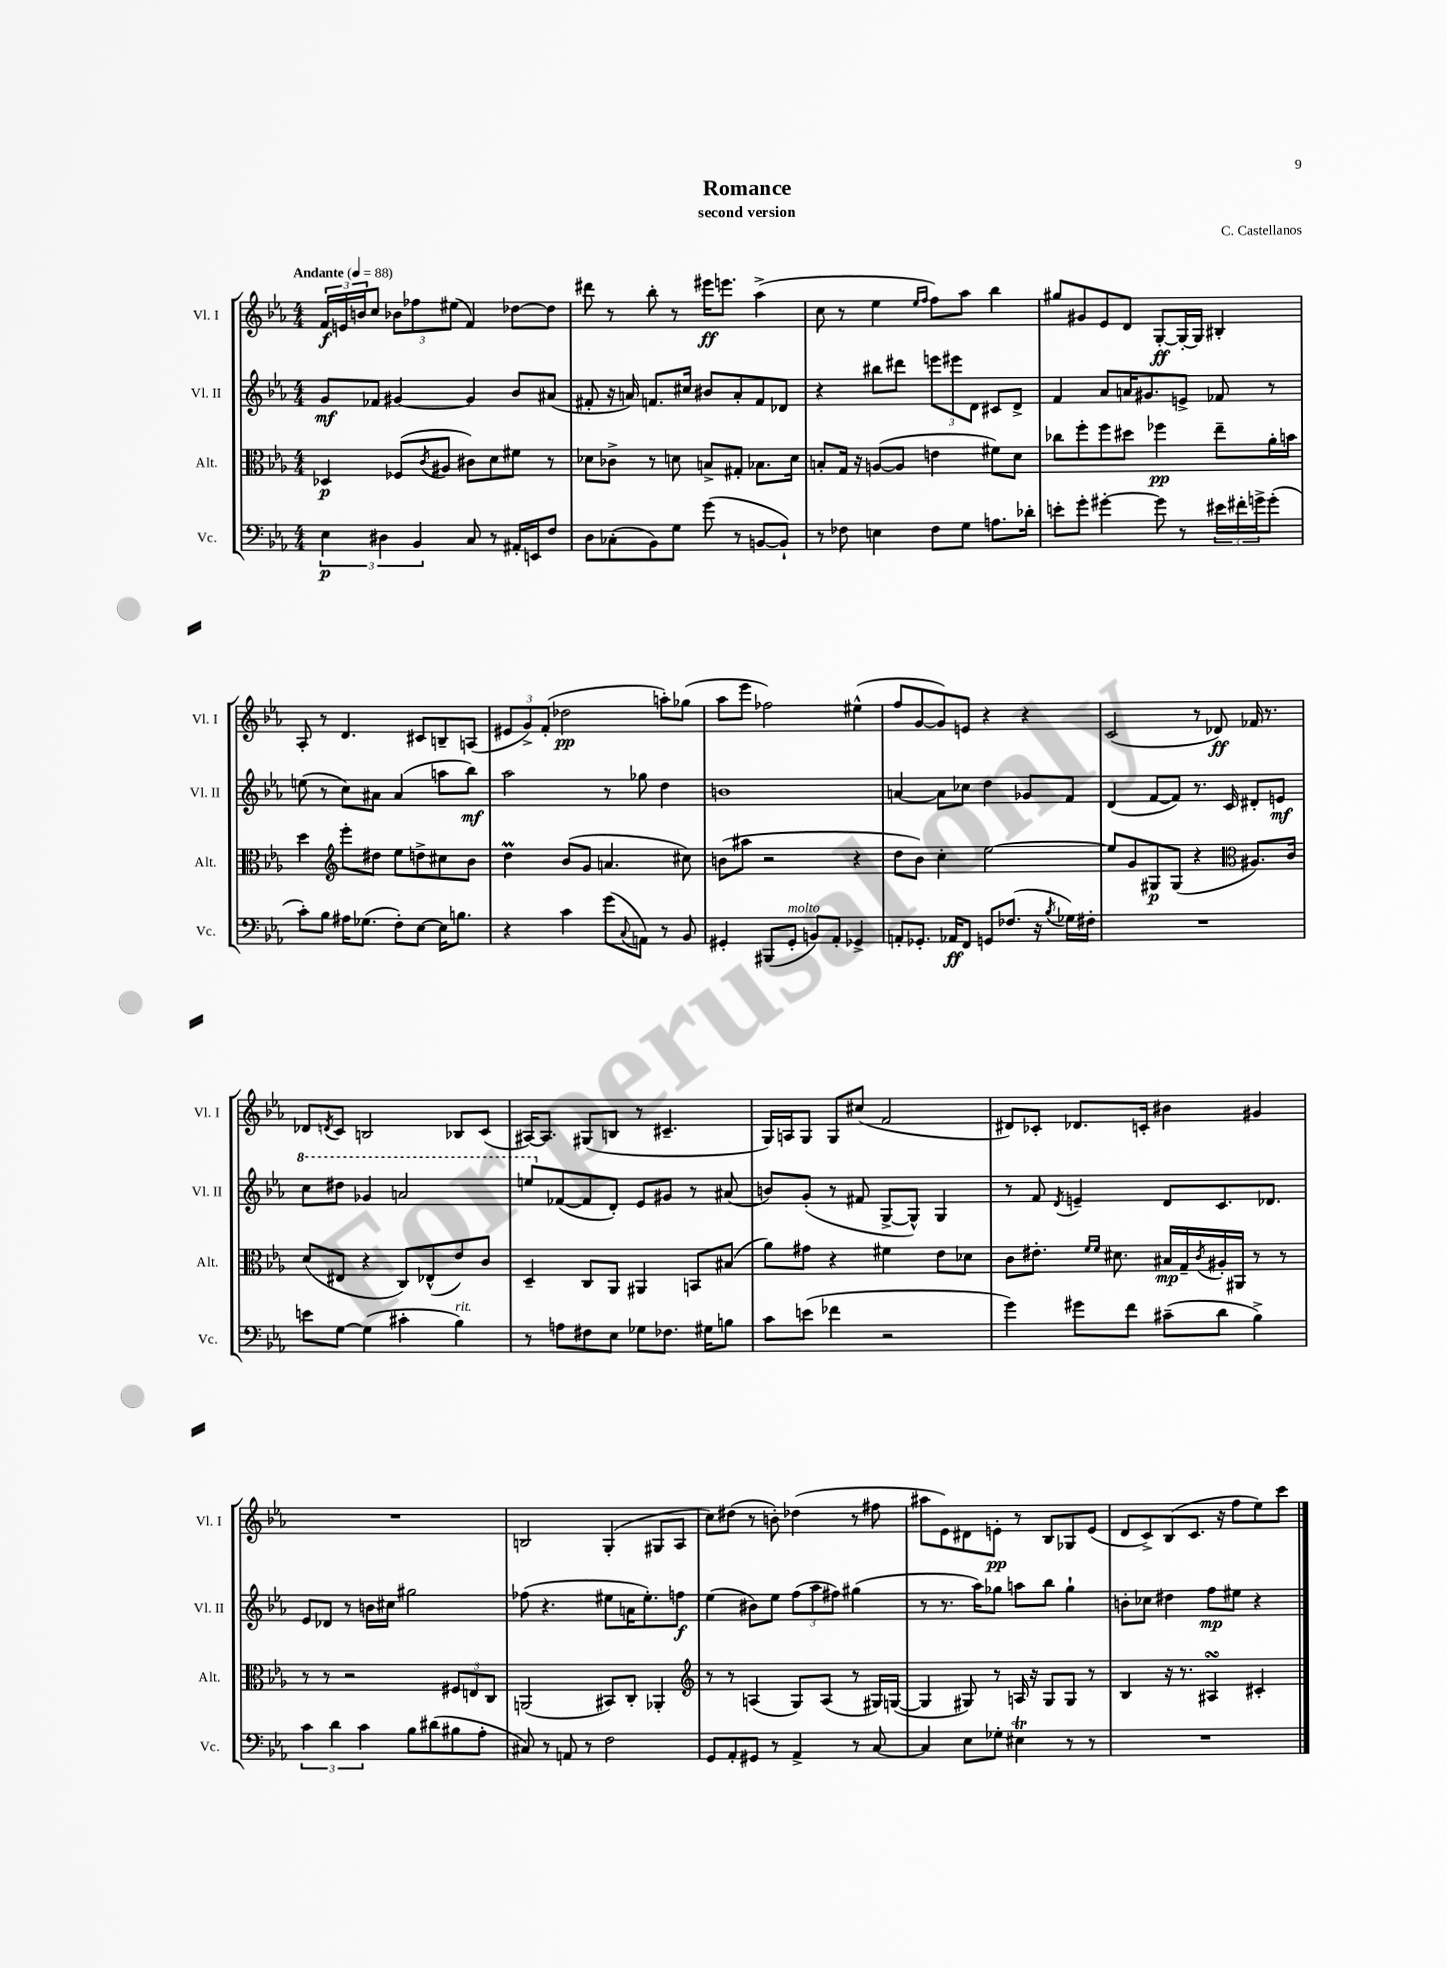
\header { title = "Romance" composer = "C. Castellanos" subtitle = "second version" }
<<
\new StaffGroup <<
\new Staff = "s0" \with { instrumentName = "Vl. I" shortInstrumentName = "Vl. I" } {
    \clef treble \key ees \major \numericTimeSignature \time 4/4 \tempo "Andante" 4 = 88
    \tuplet 3/2 { f'16\f e'16 b'16 } c''8 \tuplet 3/2 { bes'8 fes''8 eis''8( } f'4) des''8~ des''8 |
    dis'''8 r8 bes''8-. r8 eis'''16\ff e'''8. aes''4->( |
    c''8 r8 ees''4 \grace { ees''16 f''16 } f''8) aes''8 bes''4 |
    gis''8 gis'8 ees'8 d'8 g8~-.\ff g16~-. g16 bis4-. |
    aes8-. r8 d'4. cis'8 b8-- a8( |
    \tuplet 3/2 { eis'8 g'8->) f'8-.( } des''2\pp a''8-.) ges''8( |
    aes''8 ees'''8 fes''2) eis''4-^( |
    f''8 g'8~ g'8) e'8 r4 r4 |
    c'2( r8 des'8\ff) fes'16 r8. |
    des'8 \acciaccatura { d'8 } c'8 b2 bes8 c'8( |
    ais16~) ais8. gis8( b8 r8 cis'4.-- |
    g16) a16 g8 g8 cis''8( f'2 |
    dis'8) ces'8-. des'8. c'16-. bis'4 gis'4 |
    R1 |
    b2 g4-.( gis8 aes8 |
    c''8) dis''8( r8 b'8-.) des''4( r8 fis''8 |
    ais''8 ees'8) dis'8 e'8-.\pp r8 bes8 ges8 e'8( |
    d'8 c'8->) bes8( c'8. r16 f''8 ees''8) c'''8 \bar "|." |
}
\new Staff = "s1" \with { instrumentName = "Vl. II" shortInstrumentName = "Vl. II" } {
    \clef treble \key ees \major \numericTimeSignature \time 4/4
    g'8\mf fes'8 gis'4~ gis'4 bes'8 ais'8( |
    fis'8-. r16 a'16) f'8. cis''16 bis'8 a'8-. f'8 des'8 |
    r4 bis''8 dis'''8 \tuplet 3/2 { e'''8 eis'''8 d'8 } cis'8 d'8-> |
    f'4 aes'8 a'16 gis'8. e'8-> fes'8 r8 |
    e''8( r8 c''8) ais'8 ais'4( a''8 bes''8\mf) |
    aes''2 r8 ges''8 d''4 |
    b'1 |
    a'4~ a'8 ces''8 d''4 ges'8 f'8 |
    d'4( f'8~ f'8) r8. c'16 dis'8-. e'8\mf |
    \ottava #1 c'''8 dis'''8 ges''4 a''2 |
    e'''8 \ottava #0 fes'8~( fes'8 d'8-.) ees'8 gis'8 r8 ais'8( |
    b'8) g'8-.( r8 fis'8 g8~-> g8-^) g4 |
    r8 f'8 \acciaccatura { d'8 } e'4-- d'8 c'8. des'8. |
    ees'8 des'8 r8 b'16 cis''16 gis''2 |
    fes''8( r4. eis''8 a'16 eis''8.-.) f''8\f |
    ees''4( bis'8) ees''8 \tuplet 3/2 { f''8( aes''8 fis''8) } gis''4( |
    r8 r8. aes''16) ges''8 a''8 bes''8 ges''4-! |
    b'8-. ces''8 dis''4 f''8\mp eis''8 r4 \bar "|." |
}
\new Staff = "s2" \with { instrumentName = "Alt." shortInstrumentName = "Alt." } {
    \clef alto \key ees \major \numericTimeSignature \time 4/4
    des4\p fes8( \acciaccatura { c'8 } ais8 cis'8) d'8 fis'8 r8 |
    des'8 ces'8-> r8 d'8 b8-> gis8-. bes8. d'16 |
    b8-. g16 r16 a8~( a8 e'4 fis'8) d'8 |
    ces''8 f''8-. f''8 dis''8 fes''4\pp ees''8-- aes'16-. b'16 |
    d''4 \clef treble ees'''8-. dis''8 ees''8 d''8-> cis''8 bes'8 |
    d''4\prall bes'8( g'8 a'4. cis''8) |
    b'8( ais''8 r2 r4 |
    d''8 bes'8) c''4-. ees''2~ |
    ees''8 g'8 gis8\p gis8( r4 \clef alto ais8.) c'16 |
    d'8( eis8 r4 c8) ees8-^( ees'8) c'8 |
    d4-- c8 aes,8 ais,4 b,8 bis8( |
    aes'8) gis'8 r4 fis'4 ees'8 des'8 |
    c'8 eis'8.-. \grace { f'16 f'16 } dis'8. bis16\mp g16-- \acciaccatura { c'8 } ais16-. ais,16 r8 r8 |
    r8 r8 r2 \tuplet 3/2 { fis8 e8 c8 } |
    a,2( bis,8) c8-. aes,4-. |
    \clef treble r8 r8 a4( g8) a8( r8 gis16) g16~( |
    g4 gis8) r8 a16 r16 gis8 gis8 r8 |
    bes4 r16 r8. ais4\turn cis'4-. \bar "|." |
}
\new Staff = "s3" \with { instrumentName = "Vc." shortInstrumentName = "Vc." } {
    \clef bass \key ees \major \numericTimeSignature \time 4/4
    \tuplet 3/2 { ees4\p dis4 bes,4 } c8 r8 ais,16-. e,16 f8 |
    d8 ces8-.( bes,8) g8 g'8( r8 b,8~ b,8-!) |
    r8 fes8 e4 fes8 g8 a8. des'16-. |
    e'8-. g'8-. gis'4~-. gis'8 r8 \tuplet 3/2 { eis'16 fis'16-. g'16-> } g'8-.( |
    c'8-.) bes8 ais16 ges8.( f8-.) ees8~ ees16 b8. |
    r4 c'4 g'8( \appoggiatura { c8 } a,8) r8 bes,8 |
    gis,4-. bis,,8( gis,8-.^\markup { \italic "molto" } b,8) aes,8-. ges,4-> |
    a,8-. ges,8.-. aes,16\ff f,8 g,8 fes8.( r16 \acciaccatura { bes8 } ges16) fis16-. |
    R1 |
    e'8 g8~ g4( cis'4-. bes4^\markup { \italic "rit." }) |
    r8 a8 fis8 ees8 ges8 fes8. gis16 b8 |
    c'8 e'8( fes'4 r2 |
    g'4) gis'8 f'8 cis'8--( d'8 bes4->) |
    \tuplet 3/2 { c'4 d'4 c'4 } bes8 dis'8( bis8 aes8-. |
    cis8) r8 a,8 r8 f2 |
    g,8 aes,8-. gis,8 r8 aes,4-> r8 c8~ |
    c4 ees8 ges8-. eis4\trill r8 r8 |
    R1 \bar "|." |
}
>>
>>
\layout { \context { \Score \remove "Bar_number_engraver" } }
